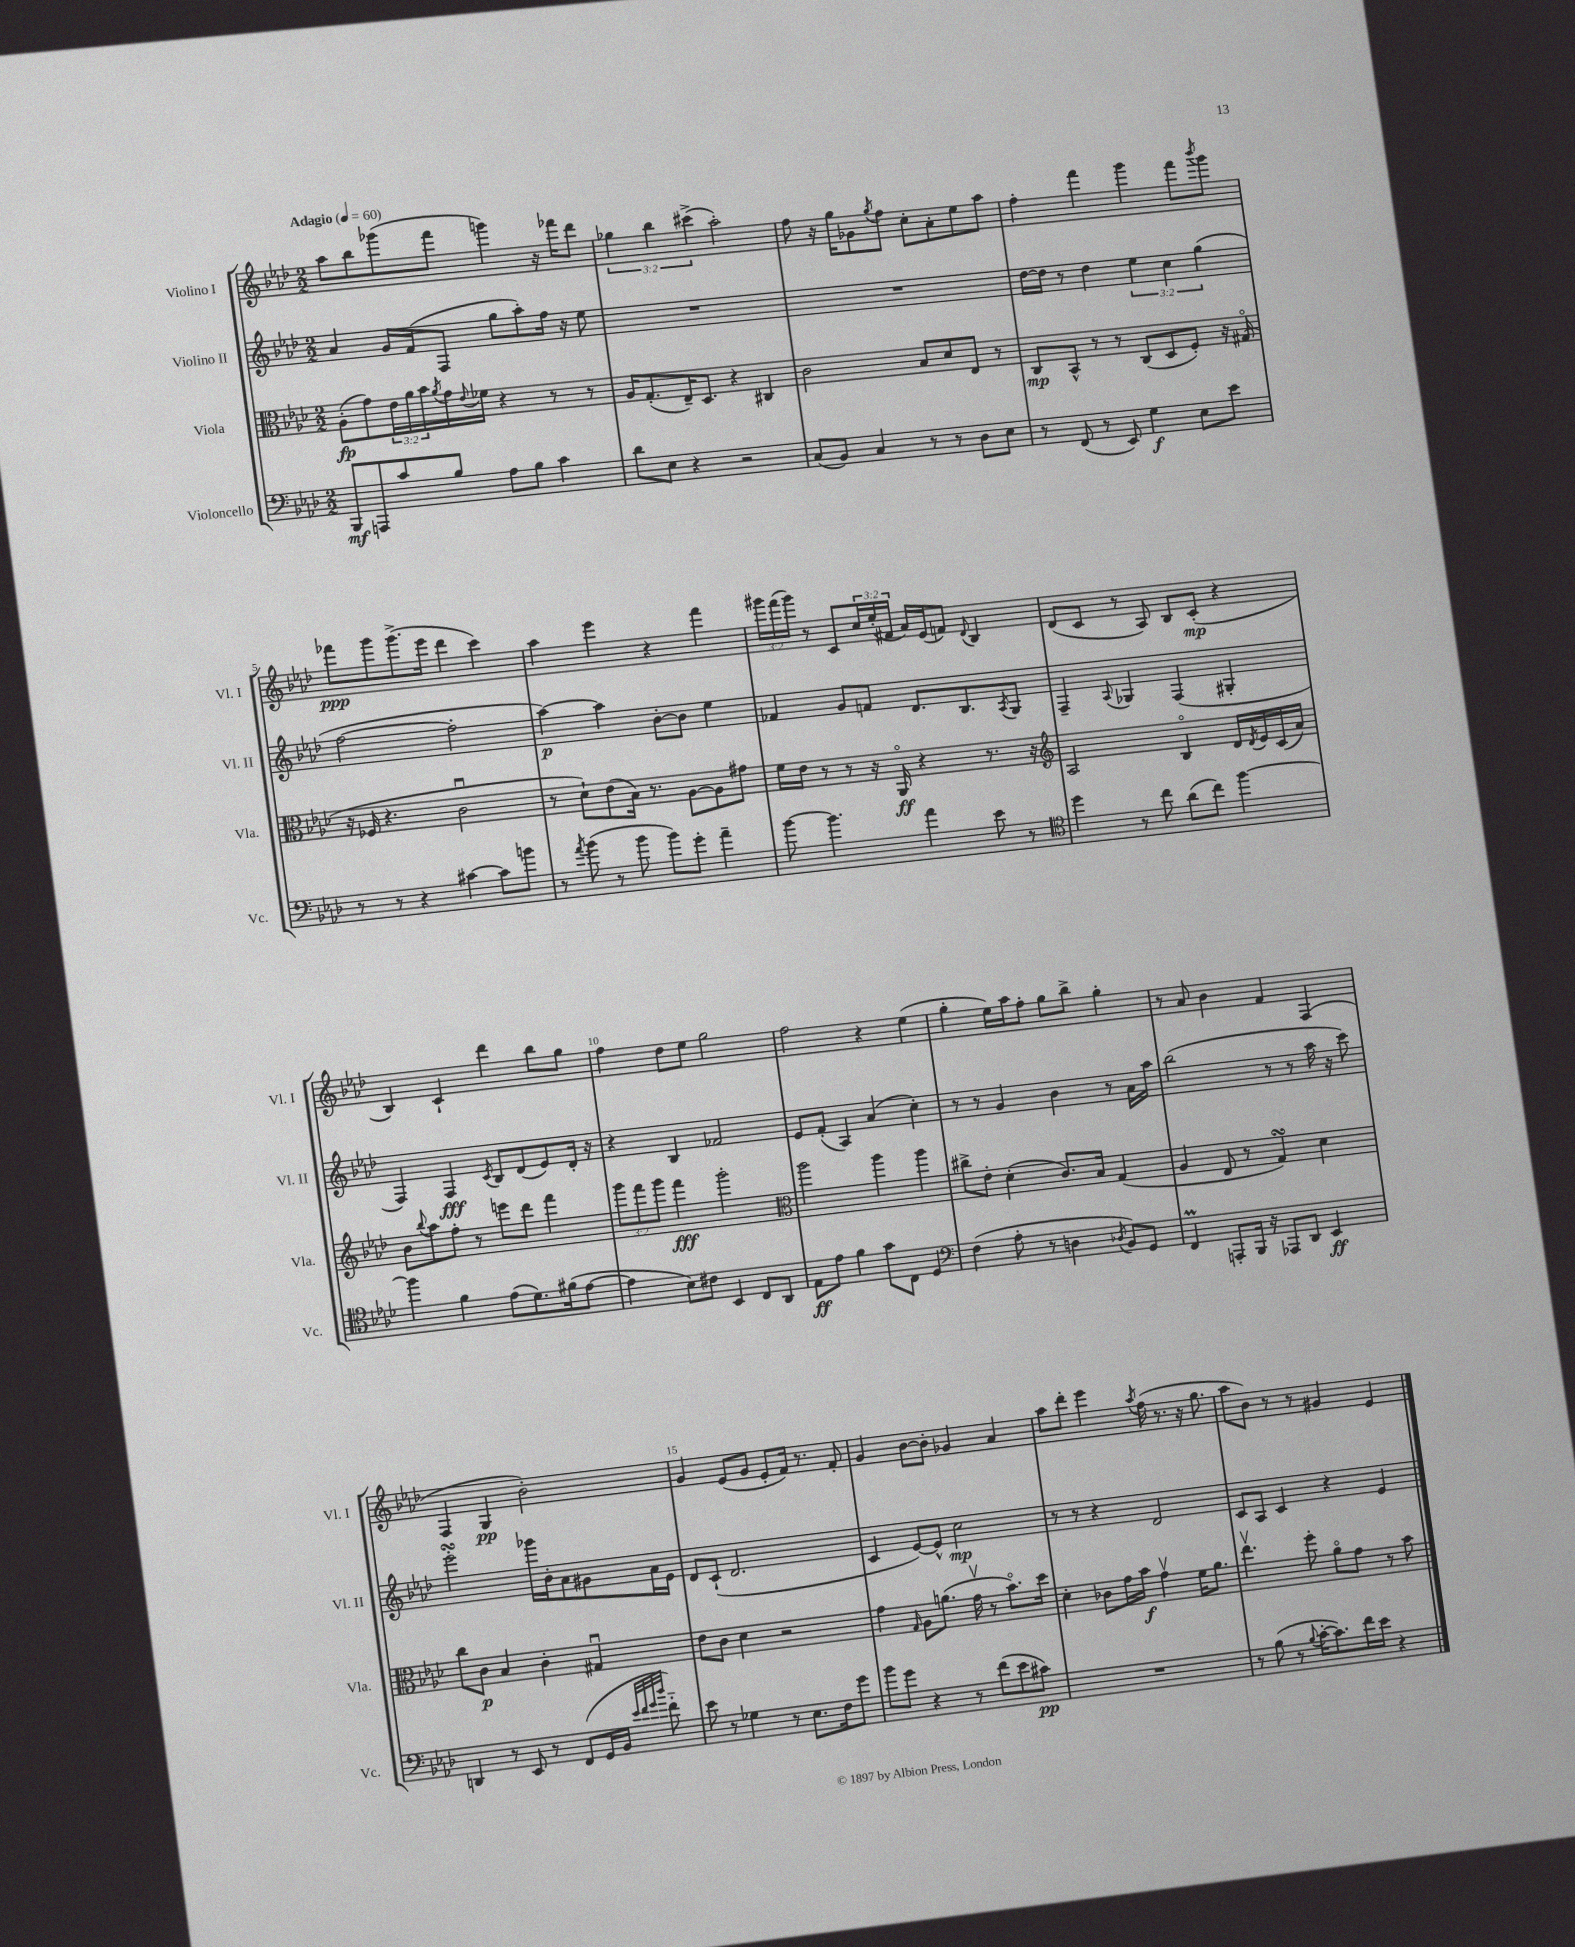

**kern	**dynam	**kern	**dynam	**kern	**dynam	**kern	**dynam
*part4	*part4	*part3	*part3	*part2	*part2	*part1	*part1
*staff4	*staff4	*staff3	*staff3	*staff2	*staff2	*staff1	*staff1
*I"Violoncello	*	*I"Viola	*	*I"Violino II	*	*I"Violino I	*
*I'Vc.	*	*I'Vla.	*	*I'Vl. II	*	*I'Vl. I	*
*clefF4	*	*clefC3	*	*clefG2	*	*clefG2	*
*k[b-e-a-d-]	*	*k[b-e-a-d-]	*	*k[b-e-a-d-]	*	*k[b-e-a-d-]	*
*M2/2	*	*M2/2	*	*M2/2	*	*M2/2	*
*MM60	*	*MM60	*	*MM60	*	*MM60	*
=1	=1	=1	=1	=1	=1	=1	=1
!	!	!	!	!	!	!LO:TX:a:B:t=Adagio	!
8BBB-/L	mf	(8A-'\L	fp	4a-/	.	8aa-\L	.
8AAAn/	.	8g\)	.	.	.	8bb-\	.
8c/	.	24e-\L	.	16g/LL	.	(8ggg-X\	.
.	.	24a-\	.	.	.	.	.
.	.	.	.	(16f/J	.	.	.
.	.	24b-\	.	.	.	.	.
.	.	8qa-/	.	.	.	.	.
8B-/J	.	16g\	.	8F/J	.	8fff\J	.
.	.	8qqe-/	.	.	.	.	.
.	.	16f-X\JJ	.	.	.	.	.
8A-\L	.	4r	.	8gg\L	.	4gggn\)	.
8B-\J	.	.	.	8aa-'\)	.	.	.
4c\	.	8r	.	16ff\Jk	.	16r	.
.	.	.	.	16r	.	16fff-X\KL	.
.	.	8r	.	8ee-\	.	8ddd-\J	.
=2	=2	=2	=2	=2	=2	=2	=2
8d-\L	.	16A-/KL	.	1r	.	6gg-X\	.
.	.	(8.G'/	.	.	.	.	.
8E-\J	.	.	.	.	.	.	.
.	.	.	.	.	.	6bb-\	.
4r	.	16E-~/K)	.	.	.	.	.
.	.	8.D-/J	.	.	.	.	.
.	.	.	.	.	.	(6ccc#X^\	.
2r	.	4r	.	.	.	2aa-'\)	.
.	.	4C#X/	.	.	.	.	.
=3	=3	=3	=3	=3	=3	=3	=3
(8C/L	.	2c\	.	1r	.	8ff\	.
8BB-/J)	.	.	.	.	.	16r	.
.	.	.	.	.	.	16gg\KL	.
4C/	.	.	.	.	.	8g-X\	.
.	.	.	.	.	.	8qgg/	.
.	.	.	.	.	.	8ff\J	.
8r	.	8B-/L	.	.	.	8cc'\L	.
8r	.	8d-/	.	.	.	8a-'\	.
8D-\L	.	8E-/J	.	.	.	8ee-\	.
8E-\J	.	8r	.	.	.	8aa-\J	.
=4	=4	=4	=4	=4	=4	=4	=4
8r	.	8C/L	mp	[16dd-\LL	.	4ff'\	.
.	.	.	.	16dd-\JJ]	.	.	.
(8FF/	.	8BB-^^/J	.	8r	.	.	.
8r	.	8r	.	4dd-\	.	4fff\	.
8EE-/)	.	8r	.	.	.	.	.
4G\	f	(8C/L	.	6ee-\	.	4ggg\	.
.	.	8D-/	.	.	.	.	.
.	.	.	.	6cc\	.	.	.
8E-\L	.	8F'/J)	.	.	.	8fff\L	.
.	.	.	.	(6gg\	.	.	.
.	.	.	.	.	.	8qbbb-/	.
8e-\J	.	16r	.	.	.	8ggg\J	.
.	.	(16G#X/	.	.	.	.	.
!!LO:LB:g=z
=5	=5	=5	=5	=5	=5	=5	=5
8r	.	16r	.	[2ff\	.	8fff-X\L	ppp
.	.	16F-X/	.	.	.	.	.
8r	.	4.r	.	.	.	8ggg\	.
4r	.	.	.	.	.	(8.ggg^\	.
.	.	.	.	.	.	16eee-\Jk	.
[4c#X\	.	2cu\	.	2ff'\]	.	4ddd-\	.
8c#\L]	.	.	.	.	.	4ccc\)	.
8bn\J	.	.	.	.	.	.	.
=6	=6	=6	=6	=6	=6	=6	=6
8r	.	8r	.	[4aa-\)	p	4aa-\	.
8qa-/	.	.	.	.	.	.	.
(8b-\	.	8d-`\L)	.	.	.	.	.
8r	.	(8e-\	.	4aa-\]	.	4eee-\	.
8b-\	.	16B-\Jk)	.	.	.	.	.
.	.	8.r	.	.	.	.	.
8b-\L)	.	.	.	[8b-'\L	.	4r	.
8g'\J	.	[8A-\L	.	8b-\J]	.	.	.
4a-~\	.	8A-\]	.	4ee-\	.	4fff\	.
.	.	8g#X\J	.	.	.	.	.
=7	=7	=7	=7	=7	=7	=7	=7
[8b-\	.	16f\LL	.	4f-X/	.	24ggg#X\LL	.
.	.	.	.	.	.	(24fff\	.
.	.	16e-\JJ	.	.	.	.	.
.	.	.	.	.	.	24ggg#\JJ)	.
4.b-\]	.	8r	.	.	.	8r	.
.	.	8r	.	8g/L	.	8c/L	.
.	.	16r	.	8fn/J	.	24cc/L	.
.	.	.	.	.	.	(24ee-'/	.
.	.	16AA-/	ff	.	.	.	.
.	.	.	.	.	.	24f#X/JJ	.
4a-\	.	4r	.	8.d-/L	.	16a-/LL)	.
.	.	.	.	.	.	(16e-/J	.
.	.	.	.	.	.	8fn/J)	.
.	.	.	.	8.B-/	.	.	.
.	.	.	.	.	.	8qqd-/	.
8e-\	.	8.r	.	.	.	4B-/	.
.	.	.	.	8qA-/	.	.	.
8r	.	.	.	8G/J	.	.	.
.	.	16r	.	.	.	.	.
=8	=8	=8	=8	=8	=8	=8	=8
*clefC4	*	*clefG2	*	*	*	*	*
4dd-\	.	2A-/	.	4F~/	.	(8d-/L	.
.	.	.	.	.	.	8c/J	.
.	.	.	.	8qqA-/	.	.	.
8r	.	.	.	4G-X/	.	8r	.
8cc\	.	.	.	.	.	8A-/)	.
(8a-\L	.	4B-/	.	(4F/	.	8B-/L	.
8cc\J)	.	.	.	.	.	(8c'/J	mp
[4ff\	.	16d-/LL	.	4G#X'/	.	4r	.
.	.	8qd-/	.	.	.	.	.
.	.	16e-/	.	.	.	.	.
.	.	(16c/	.	.	.	.	.
.	.	16a-/JJ)	.	.	.	.	.
!!LO:LB:g=z
=9	=9	=9	=9	=9	=9	=9	=9
4ff\]	.	8b-\L	.	4F/)	.	4B-/)	.
.	.	8qqbb-/	.	.	.	.	.
.	.	8aa-\	.	.	.	.	.
4f\	.	8ff'\J	.	4F/	fff	4c`/	.
.	.	8r	.	.	.	.	.
.	.	.	.	8qc/	.	.	.
(8e-\L	.	8eeen\L	.	8B-/L	.	4ddd-\	.
8.d-\)	.	8ddd-\J	.	(8d-/	.	.	.
.	.	4fff\	.	8e-/)	.	8bb-\L	.
(16f#X\k	.	.	.	.	.	.	.
[8e-\J	.	.	.	16d-'/Jk	.	8gg\J	.
.	.	.	.	16r	.	.	.
=10	=10	=10	=10	=10	=10	=10	=10
4e-\]	.	12ggg\L	.	4r	.	4ff\	.
.	.	12fff\	.	.	.	.	.
.	.	12ggg\J	.	.	.	.	.
8B-\L)	.	4fff\	fff	4B-/	.	8dd-\L	.
8c#X\J	.	.	.	.	.	8ee-\J	.
4BB-/	.	2ggg'\	.	2f-X/	.	2gg\	.
8C/L	.	.	.	.	.	.	.
8AA-/J	.	.	.	.	.	.	.
=11	=11	=11	=11	=11	=11	=11	=11
*	*	*clefC3	*	*	*	*	*
8E-\L	ff	2aa-\	.	8e-/L	.	2ff\	.
8e-\J	.	.	.	(8f'/J	.	.	.
4f\	.	.	.	4A-/)	.	.	.
8g\L	.	4aa-\	.	(4a-/	.	4r	.
8C\J	.	.	.	.	.	.	.
4D-/	.	4aa-\	.	4cc'\)	.	(4ee-\	.
=12	=12	=12	=12	=12	=12	=12	=12
*clefF4	*	*	*	*	*	*	*
(4F\	.	8cc#X^\L	.	8r	.	4gg'\	.
.	.	8e-'\J	.	8r	.	.	.
8A-'\	.	(4d-'\	.	4g/	.	16ee-\LL)	.
.	.	.	.	.	.	16aa-\J	.
8r	.	.	.	.	.	8ff'\J	.
4Dn\	.	8.c/L)	.	4b-\	.	8gg\L	.
.	.	.	.	.	.	8bb-^\J	.
.	.	16B-/Jk	.	.	.	.	.
8qD-X/	.	.	.	.	.	.	.
8BB-/L)	.	(4G/	.	8r	.	4gg'\	.
8GG/J	.	.	.	16a-\LL	.	.	.
.	.	.	.	16aa-\JJ	.	.	.
=13	=13	=13	=13	=13	=13	=13	=13
4FFM/	.	4A-/	.	(2bb-\	.	8r	.
.	.	.	.	.	.	8a-/	.
8AAAn'/L	.	8E-/	.	.	.	4b-\	.
16BBB-/Jk	.	8r	.	.	.	.	.
16r	.	.	.	.	.	.	.
8AAA-X/L	.	4GsSsS/)	.	8r	.	4f/	.
8DD-/J	.	.	.	8r	.	.	.
4EE-/	ff	4d-\	.	16aa-\	.	(4F/	.
.	.	.	.	16r	.	.	.
.	.	.	.	8ccc\)	.	.	.
!!LO:LB:g=z
=14	=14	=14	=14	=14	=14	=14	=14
4DDn/	.	8cc\L	.	2eee-sSSS'\	.	4F/	.
.	.	8c\J	p	.	.	.	.
8r	.	4B-/	.	.	.	4G/	pp
8EE-/	.	.	.	.	.	.	.
8r	.	4c'\	.	16ggg-X\LL	.	2b-'\)	.
.	.	.	.	16b-'\J	.	.	.
(8FF/L	.	.	.	8a-\	.	.	.
16GG/L	.	4G#Xu/	.	8g#X\	.	.	.
16BB-/JJ	.	.	.	.	.	.	.
32qqe-/LLL	.	.	.	.	.	.	.
32qqf/	.	.	.	.	.	.	.
32qqg/	.	.	.	.	.	.	.
32qqdd-/JJJ	.	.	.	.	.	.	.
8f\)	.	.	.	16a-\L	.	.	.
.	.	.	.	16e-\JJ	.	.	.
=15	=15	=15	=15	=15	=15	=15	=15
8e-\	.	8e-\L	.	8d-/L	.	4g/	.
8r	.	8c\J	.	(8c`/J	.	.	.
4G-X\	.	4d-\	.	2.d-/	.	(8e-/L	.
.	.	.	.	.	.	8g/J	.
8r	.	2r	.	.	.	8e-'/L	.
8.E-\L	.	.	.	.	.	16f/Jk)	.
.	.	.	.	.	.	8.r	.
16F\k	.	.	.	.	.	.	.
8g\J	.	.	.	.	.	8f'/	.
=16	=16	=16	=16	=16	=16	=16	=16
8b-\L	.	4g\	.	4c/	.	4g/	.
8g\J	.	.	.	.	.	.	.
.	.	16qqG/	.	.	.	.	.
4r	.	8A-\L	.	[8e-/L)	.	[8b-\L	.
.	.	(8.an\J	.	8e-^^/J]	.	8b-'\J]	.
8r	.	.	.	2cc\	mp	4g-X/	.
.	.	16gv\	.	.	.	.	.
(8f\L	.	8r	.	.	.	.	.
8e-\	.	8.b-\L)	.	.	.	4a-/	.
8c#X\J)	pp	.	.	.	.	.	.
.	.	16dd-\Jk	.	.	.	.	.
=17	=17	=17	=17	=17	=17	=17	=17
1r	.	4d-'\	.	8r	.	8aa-\L	.
.	.	.	.	8r	.	8ddd-'\J	.
.	.	8c-X\L	.	4r	.	4eee-\	.
.	.	16g\L	.	.	.	.	.
.	.	16b-\JJ	f	.	.	.	.
.	.	.	.	.	.	8qaa-/	.
.	.	4gv\	.	2d-/	.	(16ff\	.
.	.	.	.	.	.	8.r	.
.	.	16f\KL	.	.	.	16r	.
.	.	8.a-\J	.	.	.	8.gg\	.
=18	=18	=18	=18	=18	=18	=18	=18
8r	.	4.ee-v\	.	8c/L	.	8aa-\L	.
(8B-\	.	.	.	8A-/J	.	8b-\J)	.
8r	.	.	.	4c/	.	8r	.
8qqB-/	.	.	.	.	.	.	.
[16c'\KL	.	8ff'\	.	.	.	8r	.
8.c\])	.	.	.	.	.	.	.
.	.	8a-\L	.	4r	.	4g#X/	.
16f\L	.	8g\J	.	.	.	.	.
16e-\JJ	.	.	.	.	.	.	.
4r	.	8r	.	4e-/	.	4e-/	.
.	.	8b-\	.	.	.	.	.
==	==	==	==	==	==	==	==
*-	*-	*-	*-	*-	*-	*-	*-
